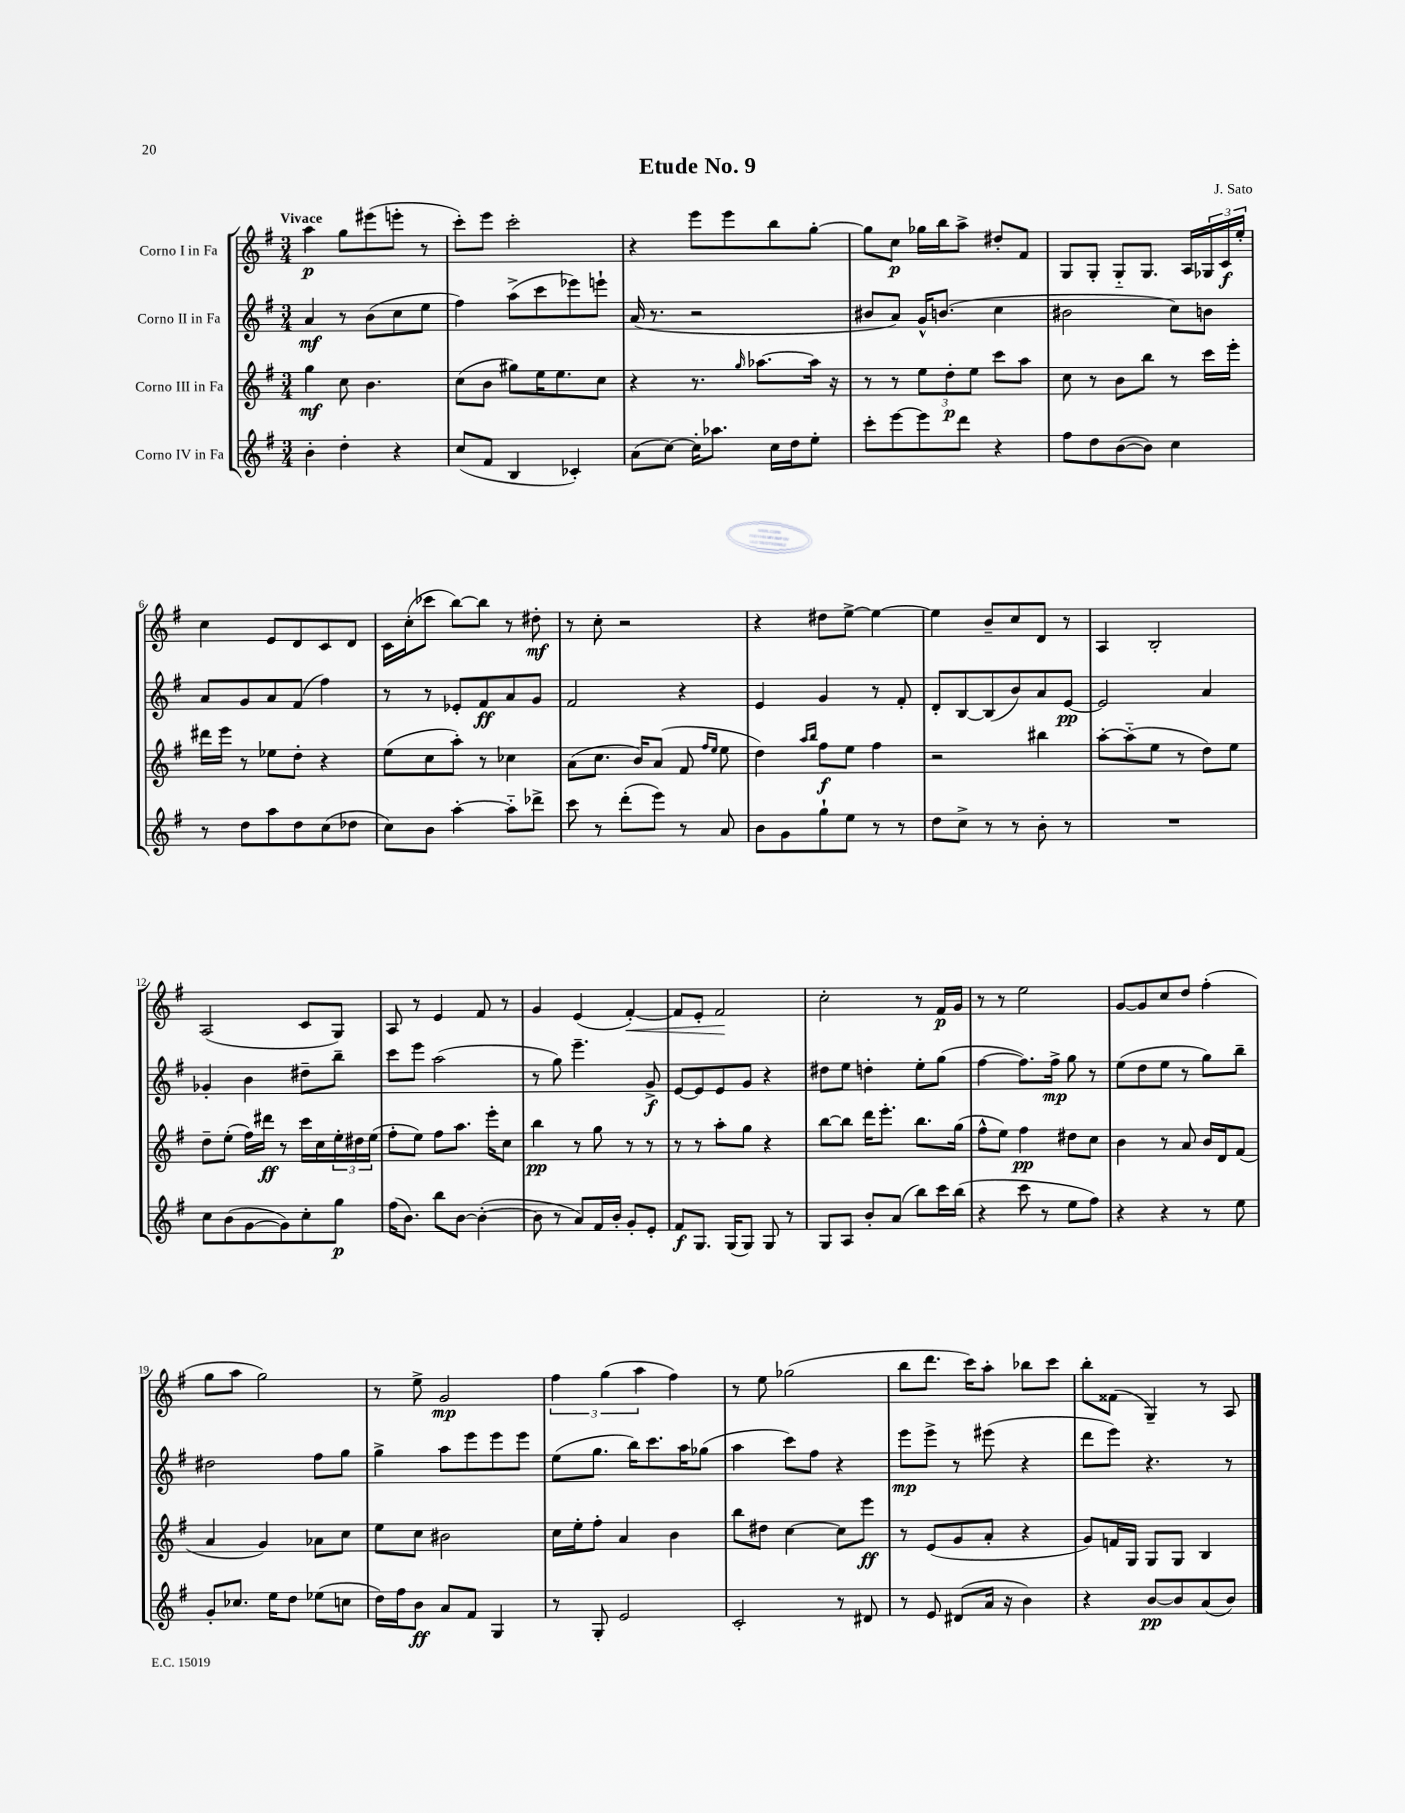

**kern	**kern	**kern	**kern
*staff4	*staff3	*staff2	*staff1
*clefG2	*clefG2	*clefG2	*clefG2
*k[f#]	*k[f#]	*k[f#]	*k[f#]
*M3/4	*M3/4	*M3/4	*M3/4
4b'	4gg	4a	4aa
4dd'	8cc	8r	8gg
.	4.b	(8b	(8eee#
4r	.	8cc	8eee'
.	.	8ee	8r
=	=	=	=
(8cc	(8cc	4ff#)	8ccc')
8f#	8b	.	8eee
4B	8gg#)	(8aa^	2ccc'
.	16ee	8ccc	.
.	8.ee	.	.
4c-')	.	8eee-)	.
.	8cc	8eee`	.
=	=	=	=
(8a	4r	(16a	4r
.	.	8.r	.
[8cc)	.	.	.
16cc']	8.r	2r	8eee
8.aa-	.	.	.
.	.	.	8eee
.	16qqgg	.	.
.	[8.aa-	.	.
16cc	.	.	8bb
16dd	.	.	.
8ee'	16aa-]	.	[8gg'
.	16r	.	.
=	=	=	=
8ccc'	8r	8b#	8gg]
[8eee	8r	8a)	8cc
8eee]	12ee	16g^^	16gg-
.	.	(8.b	16bb
.	12dd'	.	.
8ddd	.	.	8aa^
.	12ee	.	.
4r	8ccc	4cc	8dd#'
.	8aa	.	8f#
=	=	=	=
8ff#	8cc	2b#	8G
8dd	8r	.	8G'
([8b	8b	.	8G'~
8b])	8bb	.	8.G
4cc	8r	8cc)	.
.	.	.	16A
.	16ccc	8b	24G-
.	.	.	24c
.	16eee'	.	.
.	.	.	24ee'
=	=	=	=
8r	16ddd#	8a	4cc
.	16eee	.	.
8dd	8r	8g	.
8aa	8ee-	8a	8e
8dd	8dd'	(8f#	8d
(8cc	4r	4ff#)	8c
8dd-	.	.	8d
=	=	=	=
8cc)	(8ee	8r	16c
.	.	.	(16cc'
8b	8cc	8r	8ccc-
[4aa'	8aa')	8e-'	[8bb)
.	8r	8f#	8bb]
8aa'~]	4cc-	8a	8r
8ddd-^	.	8g	8dd#'
=	=	=	=
8ccc	(8a	2f#	8r
8r	8.cc	.	8cc'
(8ddd'	.	.	2r
.	16b)	.	.
8eee)	(8a	.	.
8r	8f#	4r	.
.	16qqff#	.	.
.	16qqee	.	.
8a	8ee	.	.
=	=	=	=
8b	4dd)	4e	4r
8g	.	.	.
.	16qqaa	.	.
.	16qqbb	.	.
8gg`	8ff#	4g	8dd#
8ee	8ee	.	[8ee^
8r	4ff#	8r	4ee_
8r	.	8f#'	.
=	=	=	=
8dd	2r	8d'	4ee]
8cc^	.	[8B	.
8r	.	(8B]	8b~
8r	.	8b)	8cc
8b'	4bb#	8a	8d
8r	.	[8e	8r
=	=	=	=
2.r	[8aa'	2e]	4A
.	(8aa'~]	.	.
.	8ee	.	2B'
.	8r	.	.
.	8dd)	4a	.
.	8ee	.	.
=	=	=	=
8cc	8dd~	4g-'	(2A
(8b	(8ee'	.	.
[8g	16ff#)	4b	.
.	16ddd#	.	.
8g])	8r	.	.
8cc'	16ccc	8dd#~	8c
.	16cc	.	.
8gg	24ee'	8bb~	8G)
.	24dd#	.	.
.	(24ee	.	.
=	=	=	=
(16ff#	8ff#'	8ccc	8A
8.b)	.	.	.
.	8ee)	8eee	8r
8bb	8ff#	(2aa	4e
[8b	8.aa	.	.
(4b'_	.	.	8f#
.	16eee'	.	.
.	8cc	.	8r
=	=	=	=
8b]	4bb	8r	4g
8r	.	8gg)	.
8a)	8r	4.eee~	(4e
16f#	8gg	.	.
16b'	.	.	.
8g'	8r	.	[4f#')
8e'	8r	8g^	.
=	=	=	=
8f#	8r	[8e	8f#]
8.G	8r	8e]	8e'
.	8aa'	8e	2f#
(16G	.	.	.
8G)	8gg	8g	.
8G	4r	4r	.
8r	.	.	.
=	=	=	=
8G	[8bb	8dd#	2cc'
8A	8bb]	8ee	.
8b'	16ddd	4dd'	.
.	8.eee'	.	.
(8a	.	.	.
8bb)	8.bb	8ee'	8r
16ccc	.	(8gg	16f#
(16bb	(16gg	.	16g
=	=	=	=
4r	8ff#^^	[4ff#	8r
.	8ee)	.	8r
8ccc	4ff#	8.ff#])	2ee
8r	.	.	.
.	.	16ff#^	.
8ee	8dd#	8gg	.
8ff#)	8cc	8r	.
=	=	=	=
4r	4b	(8ee	[8g
.	.	8dd	8g]
4r	8r	8ee	8cc
.	8a	8r	8dd
8r	16b	8gg)	(4ff#'
.	16d	.	.
8ee	(8f#	8bb~	.
=	=	=	=
8g'	4a	2dd#	8gg
8.cc-	.	.	8aa
.	4g)	.	2gg)
16ee	.	.	.
8dd	.	.	.
(8ee-	8a-	8ff#	.
8cc	8cc	8gg	.
=	=	=	=
16dd)	8ee	4gg^	8r
16ff#	.	.	.
8b	8cc	.	8ee^
8a	2b#	8aa	2g
8f#	.	8eee	.
4G	.	8eee	.
.	.	8eee	.
=	=	=	=
8r	16cc	(8ee	6ff#
.	16ee'	.	.
8G'	8ff#'	8.gg	.
.	.	.	(6gg
2e	4a	.	.
.	.	16bb)	.
.	.	.	6aa
.	.	8.ccc	.
.	4b	.	4ff#)
.	.	16aa	.
.	.	(8gg-	.
=	=	=	=
2c'	8bb	4aa	8r
.	8dd#	.	8ee
.	[4cc	8ccc)	(2gg-
.	.	8ff#	.
8r	8cc]	4r	.
8d#	8eee	.	.
=	=	=	=
8r	8r	8eee	8bb
8e	(8e	8eee^	8.ddd
(8d#	8g	8r	.
.	.	.	16ccc)
16a	8a'	(8eee#	8aa'
16r	.	.	.
4b)	4r	4r	8bb-
.	.	.	8ccc
=	=	=	=
4r	8g)	8ddd	8bb'
.	16f	8eee)	(8f##
.	16G	.	.
[8b	8G	4.r	4G~)
8b]	8G	.	.
(8a	4B	.	8r
8b)	.	8r	8A
==	==	==	==
*-	*-	*-	*-
